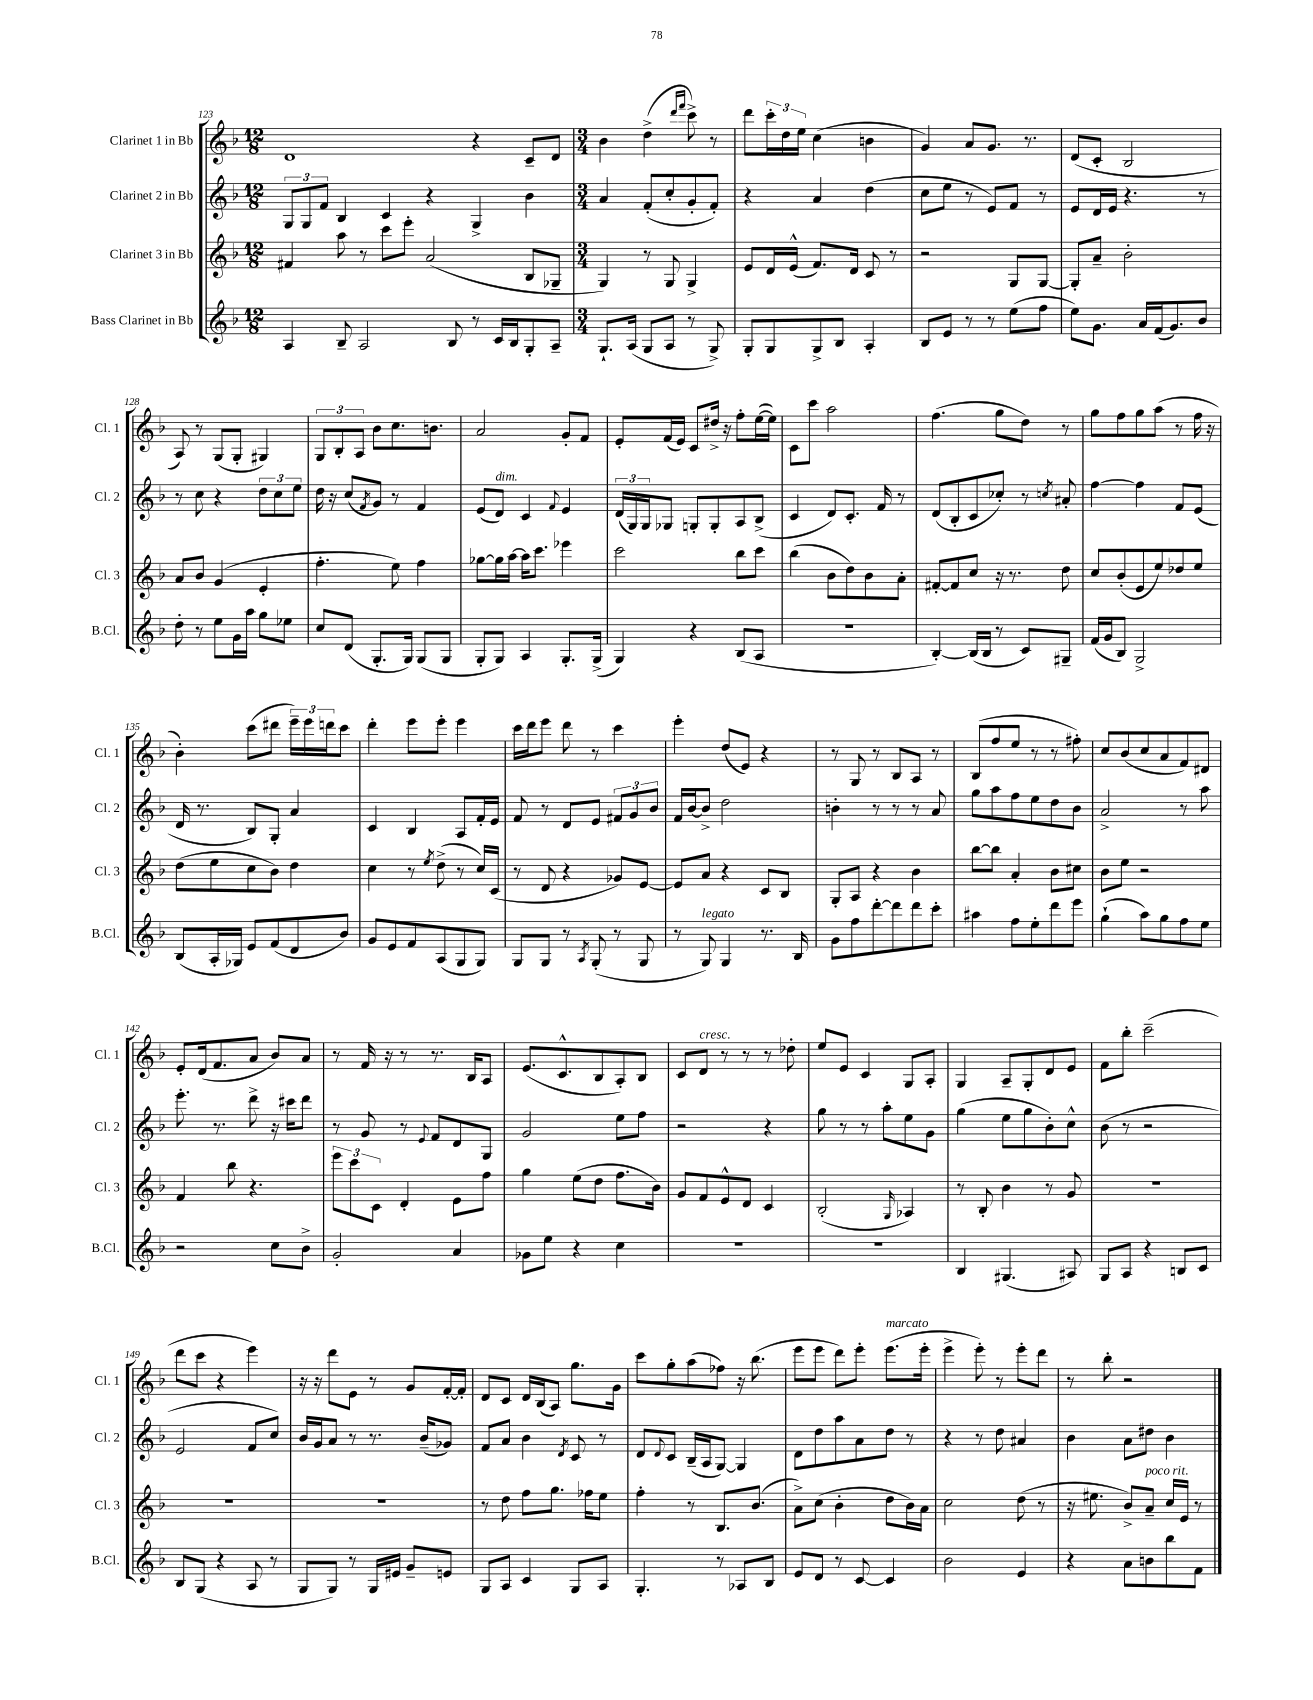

**kern	**kern	**kern	**kern
*part4	*part3	*part2	*part1
*staff4	*staff3	*staff2	*staff1
*I"Bass Clarinet in Bb	*I"Clarinet 3 in Bb	*I"Clarinet 2 in Bb	*I"Clarinet 1 in Bb
*I'B.Cl.	*I'Cl. 3	*I'Cl. 2	*I'Cl. 1
*clefG2	*clefG2	*clefG2	*clefG2
*k[b-]	*k[b-]	*k[b-]	*k[b-]
*M12/8	*M12/8	*M12/8	*M12/8
=123	=123	=123	=123
4A/	4f#X/	12G/L	1d
.	.	12G/	.
.	.	12f/J	.
8B-~/	8aa\	4B-/	.
2A/	8r	.	.
.	8ccc\L	4c/	.
.	8eee'\J	.	.
.	(2a/	4r	.
8B-/	.	.	.
8r	.	4G^/	4r
16c/LL	.	.	.
16B-/J	.	.	.
8G'/	8B-/L	4b-\	8c~/L
8A~/J	8G-X~/J	.	8d/J
=124	=124	=124	=124
*M3/4	*M3/4	*M3/4	*M3/4
8.G`/L	4G/)	4a/	4b-\
(16A/Jk	.	.	.
8G/L	8r	(8f'/L	(4dd^\
8A/J	8G/	8cc'/	.
.	.	.	16qqddd/LL
.	.	.	16qqfff/JJ
8r	4G^/	8g'/	8ccc^\)
8G^/)	.	8f'/J)	8r
=125	=125	=125	=125
8G'/L	8e/L	4r	8ddd\L
8G/	16d/L	.	24ccc'\L
.	.	.	24dd\
.	(16e^^/JJ	.	.
.	.	.	24ee\JJ
8G^/	8.f/L)	4a/	(4cc\
8B-/J	.	.	.
.	16d/Jk	.	.
4A'/	8c/	(4dd\	4bn\
.	8r	.	.
=126	=126	=126	=126
8B-/L	2r	8cc\L	4g/)
8e/J	.	8ee\J	.
8r	.	8r	8a/L
8r	.	8e/L)	8.g/J
(8ee\L	8G/L	8f/J	.
.	.	.	8.r
8ff\J	[8G/J	8r	.
=127	=127	=127	=127
8ee\L)	8G'/L]	8e/L	(8d/L
8.g\J	8a~/J	16d/L	8c'/J
.	.	16e/JJ	.
.	2b-'\	4.r	2B-/
16a/LL	.	.	.
(16f/J	.	.	.
8.g/)	.	.	.
8b-/J	.	8r	.
!!LO:LB:g=z
=128	=128	=128	=128
8dd'\	8a/L	8r	8A/)
8r	8b-/J	8cc\	8r
8ee\L	(4g/	4r	(8G/L
16g\L	.	.	8G'/J
16aa\JJ	.	.	.
8gg\L	4e'/	12dd\L	4G#X/)
.	.	12cc\	.
8ee-X\J	.	.	.
.	.	12ee\J	.
=129	=129	=129	=129
8cc/L	4.ff'\	16dd\	12G/L
.	.	16r	.
.	.	.	12B-'/
(8d/J	.	(8cc/L	.
.	.	.	12A/J
.	.	8qf/	.
8.G'/L	.	8g/J)	8b-\L
.	8ee\)	8r	8.cc\
16G/Jk)	.	.	.
(8G/L	4ff\	4f/	.
.	.	.	8.bn\J
8G/J	.	.	.
=130	=130	=130	=130
8G'/L	[8gg-X\L	(8e/L	2a/
!	!	!LO:TX:a:i:t=dim.	!
8G/J)	16gg-\L]	8d/J)	.
.	[16aa\JJ	.	.
4A/	16aa\KL]	4c/	.
.	8.ccc\J	.	.
.	.	8qqf/	.
8.G'/L	4eee-X\	4e/	8g'/L
.	.	.	8f/J
(16G^/Jk	.	.	.
=131	=131	=131	=131
4G/)	2ccc\	(24d/LL	8e'/L
.	.	24G/)	.
.	.	24G/J	.
.	.	8G-X/J	(16f/L
.	.	.	16e/JJ)
4r	.	8Gn'/L	8c/L
.	.	8G'/	16dd#X^/Jk
.	.	.	16r
(8B-/L	8bb-\L	8A/	8ff'\L
8A/J	8ccc\J	(8B-^/J	([16ee\L
.	.	.	16ee\JJ])
=132	=132	=132	=132
2.r	(4bb-\	4c/	8c\L
.	.	.	8ccc\J
.	8b-\L	8d/L)	2aa\
.	8dd\)	8.c'/J	.
.	8b-\	.	.
.	.	16f/	.
.	8a'\J	8r	.
=133	=133	=133	=133
[4B-'/)	[8f#X'/L	(8d/L	(4.ff\
.	8f#/]	8B-'/	.
(16B-/LL]	8cc/J	8c/	.
16B-/JJ	.	.	.
8r	16r	8cc-X'/J)	8gg\L
.	8.r	.	.
8c/L)	.	8r	8dd\J)
.	.	8qccn/	.
8G#X~/J	8dd\	8a#X'/	8r
=134	=134	=134	=134
(16f/LL	8cc/L	[4ff\	8gg\L
16g/J	.	.	.
8B-/J)	(8b-'/	.	8ff\
2G^/	8e/	4ff\]	8gg\
.	8ee/)	.	(8aa\J
.	8dd-X/	8f/L	8r
.	8ee/J	(8e/J	16ff\
.	.	.	16r
!!LO:LB:g=z
=135	=135	=135	=135
(8B-/L	(8dd\L	16d/	4b-'\)
.	.	8.r	.
16A'/L	8ee\	.	.
16G-X/JJ)	.	.	.
8e/L	8cc\	8B-/L)	(8ccc\L
(8f/	8b-\J)	8G'/J	8ddd#X\J
8d/	4dd\	4a/	24eee~\LL)
.	.	.	24eee\
.	.	.	24dddn\J
8b-/J)	.	.	8ccc\J
=136	=136	=136	=136
8g/L	4cc\	4c/	4ddd'\
8e/	.	.	.
8f/	8r	4B-/	8eee\L
.	8qee/	.	.
(8A/	(8dd^\	.	8eee'\J
8G/	8r	8A/L	4eee\
8G/J)	16cc/LL)	16f'/L	.
.	(16c/JJ	16e/JJ	.
=137	=137	=137	=137
8G/L	8r	8f/	16ccc\LL
.	.	.	16ddd\J
8G/J	8d/	8r	8eee\J
8r	4r	8d/L	8ddd\
8qA/	.	.	.
(8G'/	.	8e/J	8r
8r	8g-X/L)	12f#X/L	4ccc\
.	.	12g/	.
8G/	[8e/J	.	.
.	.	12b-/J	.
=138	=138	=138	=138
8r	8e/L]	16f/LL	4eee'\
.	.	[16b-/J	.
!LO:TX:a:i:t=legato	!	!	!
8G/)	8a/J	8b-^/J]	.
4G/	4r	2dd\	(8dd/L
.	.	.	8e/J)
8.r	8c/L	.	4r
.	8B-/J	.	.
16B-/	.	.	.
=139	=139	=139	=139
8g\L	8G'/L	4bn'\	8r
8ff\	8A/J	.	8G/
[8ddd'\	4r	8r	8r
8ddd\]	.	8r	8B-/L
8ddd\	4b-\	8r	8A/J
8ccc'\J	.	8a/	8r
=140	=140	=140	=140
4aa#X\	[8bb-\L	8gg\L	(8B-/L
.	8bb-\J]	8aa\	8ff/
8ff\L	4a'/	8ff\	8ee/J
8ee'\	.	8ee\	8r
8ddd\	8b-\L	8dd\	8r
8eee\J	8cc#X\J	8b-\J	8ff#X'\)
=141	=141	=141	=141
(4gg`\	8b-\L	2a^/	8cc/L
.	8ee\J	.	(8b-/
8aa\L)	2r	.	8cc/
8gg\	.	.	8a/
8ff\	.	8r	8f/)
8ee\J	.	8aa\	8d#X/J
!!LO:LB:g=z
=142	=142	=142	=142
2r	4f/	8.eee'\	8e'/L
.	.	.	(16d/k
.	.	8.r	8.f/
.	8bb-\	.	.
.	4.r	8ddd^\	8a/J
8cc\L	.	16r	8b-/L)
.	.	16ccc#X\KL	.
8b-^\J	.	8ddd\J	8a/J
=143	=143	=143	=143
2g'/	12eee\L	8r	8r
.	12ccc\	.	.
.	.	8g/	16f/
.	12c\J	.	.
.	.	.	16r
.	4d'/	8r	8r
.	.	8qqe/	.
.	.	8f/L	8.r
4a/	8e\L	8d/	.
.	.	.	16B-/KL
.	8ff\J	8G/J	8A/J
=144	=144	=144	=144
8g-X\L	4gg\	2g/	(8.e/L
8ee\J	.	.	.
.	.	.	8.c^^/
4r	(8ee\L	.	.
.	8dd\J	.	8B-/
4cc\	8.ff\L	8ee\L	8A'/)
.	.	8ff\J	8B-/J
.	16b-\Jk)	.	.
=145	=145	=145	=145
2.r	8g/L	2r	8c/L
!	!	!	!LO:TX:a:i:t=cresc.
.	8f/	.	8d/J
.	8e^^/	.	8r
.	8d/J	.	8r
.	4c/	4r	8r
.	.	.	8dd-X'\
=146	=146	=146	=146
2.r	(2B-'/	8gg\	8ee/L
.	.	8r	8e/J
.	.	8r	4c/
.	.	8aa'\L	.
.	16qqG/	.	.
.	4A-X/)	8ee\	8G/L
.	.	8g\J	8A'/J
=147	=147	=147	=147
4B-/	8r	(4gg\	4G/
.	8B-'/	.	.
(4.G#X/	4b-\	8ee\L	8A~/L
.	.	8gg\	8G'/
.	8r	8b-'\)	8d/
8A#X/)	8g/	8cc^^\J	8e/J
=148	=148	=148	=148
8G/L	2.r	(8b-\	8f\L
8A/J	.	8r	8bb-'\J
4r	.	2r	(2ccc~\
8Bn/L	.	.	.
8c/J	.	.	.
!!LO:LB:g=z
=149	=149	=149	=149
8B-/L	2.r	2e/	8ddd\L
(8G/J	.	.	8ccc\J
4r	.	.	4r
8A/	.	8f/L	4eee\)
8r	.	8cc/J)	.
=150	=150	=150	=150
8G/L	2.r	16b-/LL	16r
.	.	16g/J	16r
8G/J)	.	8a/J	8ddd\L
8r	.	8r	8e\J
16G/LL	.	8.r	8r
16e#X/JJ	.	.	.
8g~/L	.	.	8g/L
.	.	(16b-~/KL	.
8en/J	.	8g-X/J)	[16f'/L
.	.	.	16f'/JJ]
=151	=151	=151	=151
8G/L	8r	8f/L	8d/L
8A/J	8dd\	8a/J	8c/J
4c/	8ff\L	4b-\	16d/LL
.	.	.	(16B-/J
.	8.gg\J	.	8A/J)
.	.	8qd/	.
8G/L	.	8c/	8.gg\L
.	16ff-X\KL	.	.
8A/J	8ee\J	8r	.
.	.	.	16g\Jk
=152	=152	=152	=152
4.G'/	4ff'\	8d/L	8ccc\L
.	.	8qqd/	.
.	.	8c/J	8gg'\
.	8r	(16B-~/LL	(8aa\
.	.	16A/J	.
8r	8.B-/L	[8G/J)	8ff-X\J)
8A-X/L	.	4G/]	16r
.	(8.b-/J	.	(8.bb-\
8B-/J	.	.	.
=153	=153	=153	=153
8e/L	8a^\L)	8d\L	8eee\L
8d/J	(8cc\J	8dd\	8eee\J
8r	4b-'\	8aa\	8ddd\L)
[8c/	.	8a\	8eee'\J
!	!	!	!LO:TX:a:i:t=marcato
4c/]	8dd\L	8dd\J	(8.eee\L
.	16b-\L)	8r	.
.	16a\JJ	.	16eee'\Jk
=154	=154	=154	=154
2b-\	2cc\	4r	4eee^\
.	.	8r	8eee'\)
.	.	8dd\	8r
4e/	(8dd\	4a#X/	8eee'\L
.	8r	.	8ddd\J
=155	=155	=155	=155
4r	16r	4b-\	8r
.	8.ee#X\	.	.
.	.	.	8bb-'\
8a\L	8b-^/L)	8a\L	2r
!	!LO:TX:a:i:t=poco rit.	!	!
8bn\	8a~/J	8dd#X\J	.
8bb-\	16cc/LL	4b-\	.
.	16e/JJ	.	.
8f\J	8r	.	.
==	==	==	==
*-	*-	*-	*-
